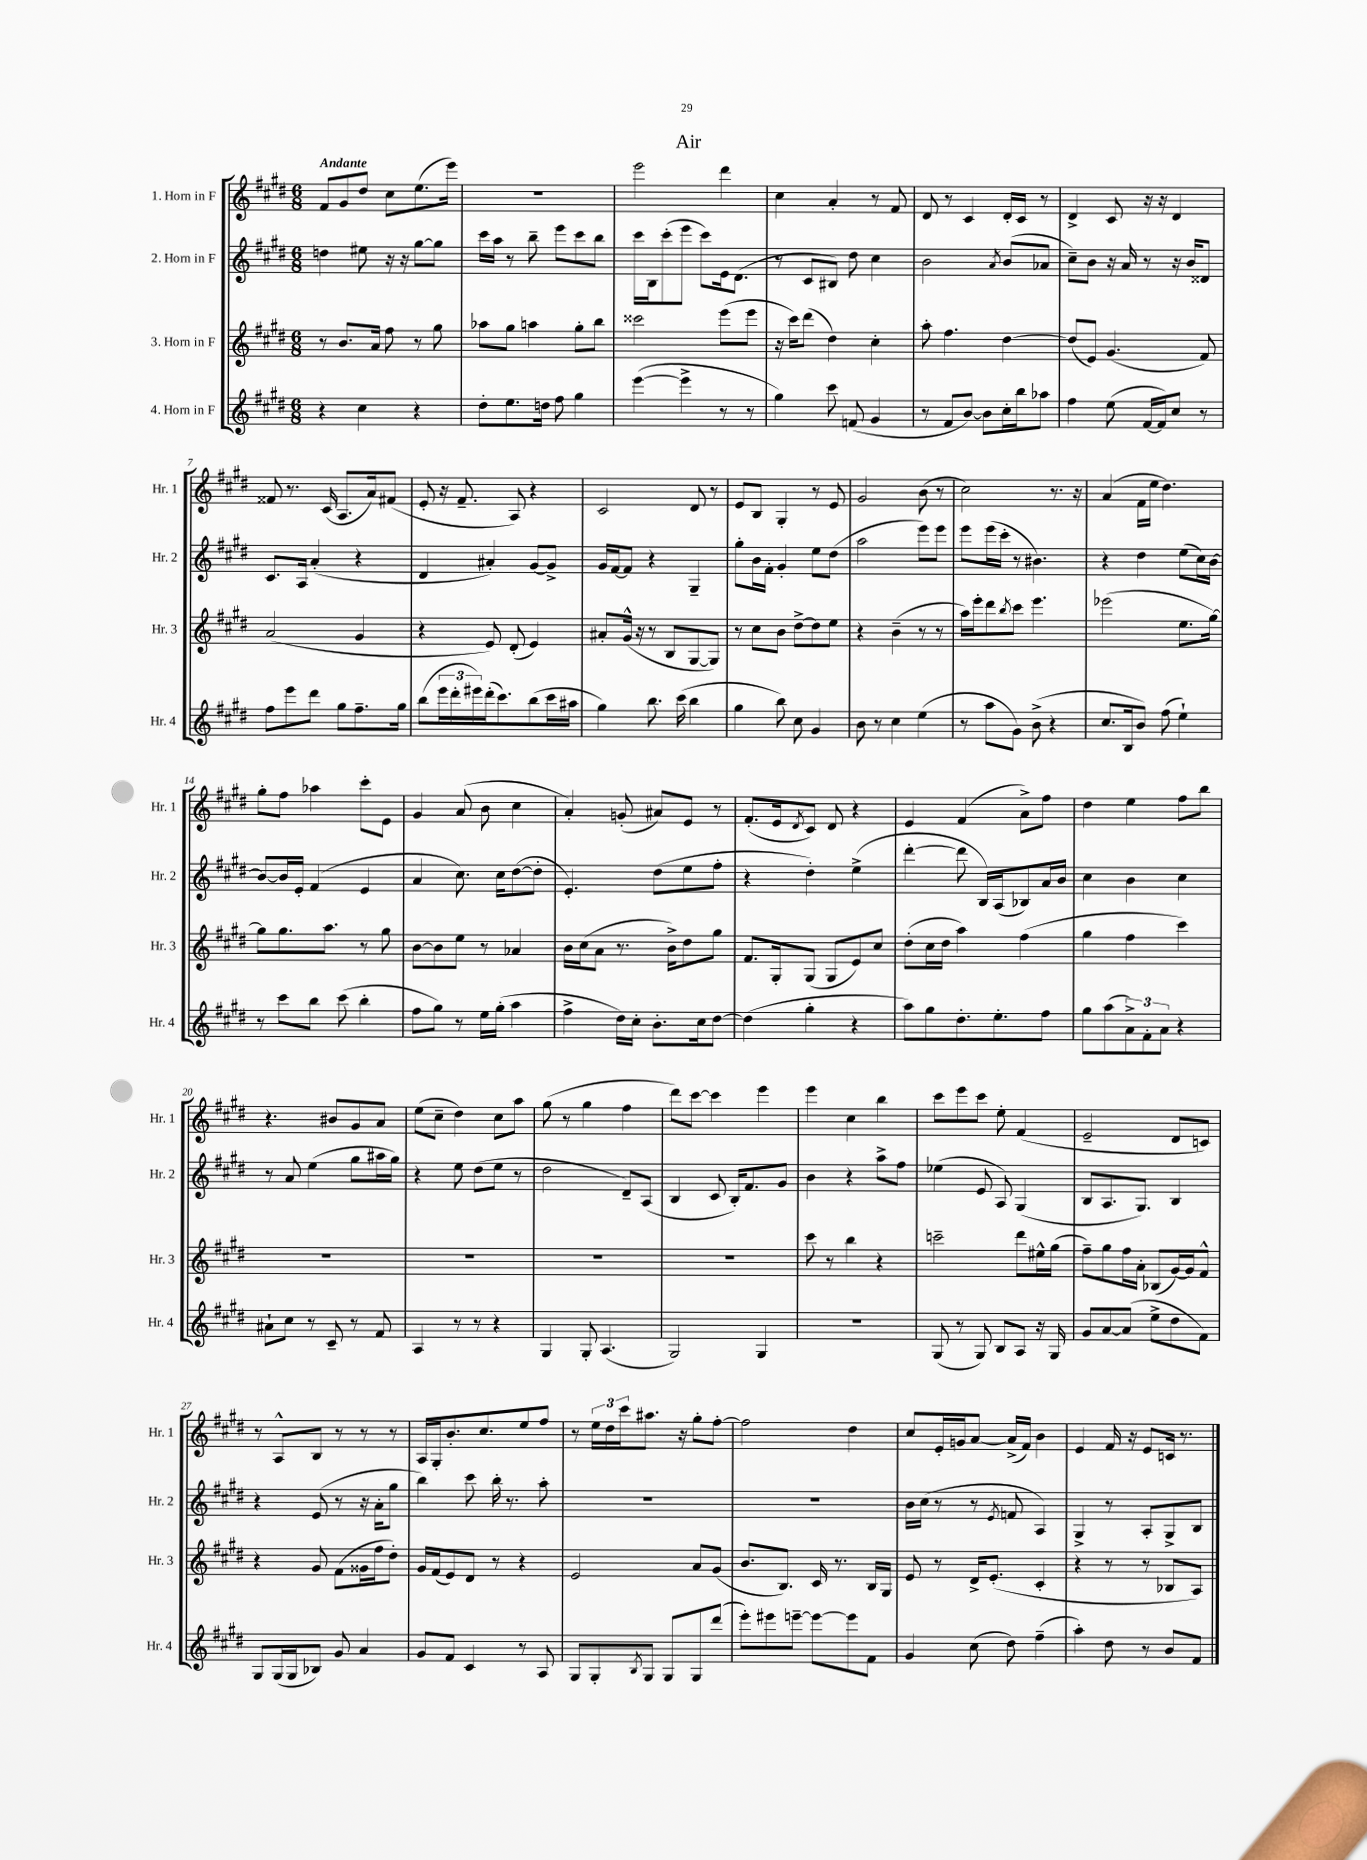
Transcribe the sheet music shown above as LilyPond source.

\header { title = "Air" }
<<
\new StaffGroup <<
\new Staff = "s0" \with { instrumentName = "1. Horn in F" shortInstrumentName = "Hr. 1" } {
    \clef treble \key e \major \numericTimeSignature \time 6/8 \tempo "Andante"
    fis'8 gis'8 dis''8 cis''8 e''8.( e'''16) |
    R2. |
    e'''2 dis'''4 |
    cis''4 a'4-. r8 fis'8 |
    dis'8 r8 cis'4 dis'16-. cis'16 r8 |
    dis'4-> cis'8 r16 r16 dis'4 |
    fisis'8 r8. cis'16( a8. a'16) fis'8( |
    e'8-. r16 fis'8.-- a8) r4 |
    cis'2 dis'8 r8 |
    e'8 b8 gis4-. r8 e'8 |
    gis'2 b'8( r8 |
    cis''2) r8. r16 |
    a'4( fis'16 e''16 dis''4.) |
    gis''8-. fis''8 aes''4 cis'''8-. e'8 |
    gis'4 a'8( b'8 cis''4 |
    a'4-.) g'8-.( ais'8) e'8 r8 |
    fis'8.-.( e'16 \acciaccatura { dis'8 } cis'8) dis'8 r4 |
    e'4 fis'4( a'8->) fis''8 |
    dis''4 e''4 fis''8 b''8 |
    r4. bis'8 gis'8 a'8 |
    e''8( cis''8-- dis''4) cis''8 a''8 |
    gis''8( r8 gis''4 fis''4 |
    dis'''8) cis'''8~ cis'''4 e'''4 |
    e'''4 cis''4 b''4 |
    cis'''8 e'''8 cis'''8 e''8-. fis'4( |
    e'2-- dis'8 c'8) |
    r8 a8-^ b8 r8 r8 r8 |
    a16 gis16-. b'8.-. cis''8. e''8 fis''8 |
    r8 \tuplet 3/2 { e''16 dis''16 cis'''16 } ais''8. r16 gis''8-. fis''8~-. |
    fis''2 dis''4 |
    cis''8 e'16-. g'16 a'8~ a'16->( fis'16) b'4 |
    e'4 fis'16 r16 e'8 c'16 r8. \bar "|." |
}
\new Staff = "s1" \with { instrumentName = "2. Horn in F" shortInstrumentName = "Hr. 2" } {
    \clef treble \key e \major \numericTimeSignature \time 6/8
    d''4 eis''8 r16 r16 gis''8~ gis''8 |
    cis'''16 a''16 r8 b''8-- e'''8 cis'''8 b''8 |
    cis'''16 b16 cis'''8-.( e'''8 cis'''8) e'16 dis'8.( |
    r8 cis'8 bis8) dis''8 cis''4 |
    b'2 \acciaccatura { a'8 } b'8( aes'8 |
    cis''8--) b'8 r16 a'16 r8 r16 b'16 disis'8 |
    cis'8. a16 a'4-.( r4 |
    dis'4 ais'4-.) gis'8~ gis'8-> |
    gis'16 fis'16~ fis'8 r4 gis4-- |
    gis''8-. b'16 fis'16-. gis'4-. e''8 dis''8( |
    a''2 e'''8) e'''8 |
    e'''8 e'''16( cis'''16-. r8 bis'4.) |
    r4 dis''4 e''8( cis''16) b'16~ |
    b'8~ b'16 e'16-. fis'4( e'4 |
    a'4 cis''8.) cis''16 dis''8~( dis''8-. |
    e'4.-.) dis''8( e''8 fis''8-. |
    r4 dis''4-.) e''4->( |
    dis'''4~-. dis'''8 b16) a16( bes8) a'16 b'16 |
    cis''4 b'4 cis''4 |
    r8 a'8 e''4( gis''8 ais''16 gis''16) |
    r4 e''8 dis''8( e''8 r8 |
    dis''2 dis'8--) a8( |
    b4 cis'8 b16-.) fis'8. gis'8 |
    b'4 r4 a''8-> fis''8 |
    ees''4( e'8 a8) gis4( |
    b8 a8. gis8.) b4 |
    r4 e'8( r8 r16 a'16-. gis''8 |
    b''4) cis'''8 b''16-. r8. a''8-. |
    R2. |
    R2. |
    b'16 cis''16( r8 r8 \acciaccatura { e'8 } f'8 a4) |
    gis4-> r8 a8-. gis8-> b8 \bar "|." |
}
\new Staff = "s2" \with { instrumentName = "3. Horn in F" shortInstrumentName = "Hr. 3" } {
    \clef treble \key e \major \numericTimeSignature \time 6/8
    r8 b'8. a'16 fis''8 r8 gis''8 |
    aes''8 gis''8 a''4 gis''8-. b''8 |
    cisis'''2 e'''8( e'''8 |
    r16 cis'''16) dis'''8( dis''4) cis''4-. |
    a''8-. fis''4. dis''4~ |
    dis''8( e'8) gis'4.( fis'8) |
    a'2( gis'4 |
    r4 e'8) dis'8-.( e'4) |
    ais'8-. gis'16-^( r16 r8 b8 gis8~ gis8) |
    r8 cis''8 b'8 dis''8~-> dis''8 e''8 |
    r4 b'4--( r8 r8 |
    a''16) e'''16-. dis'''8 \acciaccatura { b''8 } cis'''8 e'''4. |
    ees'''2( e''8. gis''16~) |
    gis''8 gis''8. a''8. r8 gis''8 |
    b'8~ b'8 e''8 r8 aes'4 |
    b'16 cis''16( a'8 r8. b'16->) dis''8 gis''8 |
    fis'8. gis16-. gis8( gis8 e'8) cis''8 |
    dis''8-.( cis''16 dis''16 a''4) fis''4( |
    gis''4 fis''4 cis'''4) |
    R2. |
    R2. |
    R2. |
    R2. |
    cis'''8 r8 b''4 r4 |
    c'''2-- dis'''8 eis''16-^ gis''16( |
    fis''8--) gis''8 fis''16 a'16-. bes8( gis'16~) gis'16 fis'8-^ |
    r4 gis'8 fis'8( gisis'16 fis''16 dis''8-.) |
    gis'16 fis'16( e'8) dis'8 r8 r4 |
    e'2 a'8 gis'8( |
    b'8. b8.) cis'16 r8. b16 gis16 |
    e'8 r8 dis'16-> e'8.-.( cis'4-. |
    r4 r8 r8 bes8 a8) \bar "|." |
}
\new Staff = "s3" \with { instrumentName = "4. Horn in F" shortInstrumentName = "Hr. 4" } {
    \clef treble \key e \major \numericTimeSignature \time 6/8
    r4 cis''4 r4 |
    dis''8-. e''8. d''16 fis''8 gis''4 |
    e'''4~( e'''4-> r8 r8 |
    gis''4) cis'''8 f'8( gis'4 |
    r8 fis'8 b'8~) b'8 cis''16-. b''16 aes''8 |
    fis''4 e''8( fis'16~ fis'16) cis''8 r8 |
    fis''8 e'''8 dis'''8 gis''8 fis''8.-- gis''16 |
    b''8( \tuplet 3/2 { e'''16 dis'''16-. eis'''16) } dis'''16-.( cis'''8.) b''8( cis'''16 ais''16 |
    gis''4) b''8. cis'''16( b''4 |
    gis''4 b''8) cis''8 gis'4 |
    b'8 r8 cis''4 e''4( |
    r8 a''8 gis'8) b'8->( r4 |
    cis''8. b16 b'8) fis''8( e''4-!) |
    r8 cis'''8 b''8 cis'''8( b''4-. |
    fis''8 gis''8) r8 e''16 gis''16-.( a''4 |
    fis''4-> dis''16) cis''16-. b'8.-. cis''16 dis''8~ |
    dis''4( gis''4-. r4 |
    a''8) gis''8 dis''8.-. e''8.-. fis''8 |
    gis''8 a''8( \tuplet 3/2 { a'8->) fis'8-. a'8 } r4 |
    ais'8-! cis''8 r8 cis'8-- r8 fis'8 |
    a4 r8 r8 r4 |
    gis4 gis8-. a4.( |
    gis2) gis4 |
    R2. |
    gis8( r8 gis8) b8 a8 r16 gis16 |
    gis'8 a'8~ a'8( e''8-> dis''8 fis'8) |
    gis8 gis16( gis16 bes8) gis'8 a'4 |
    gis'8 fis'8 cis'4 r8 a8 |
    gis8 gis8-. \acciaccatura { b8 } gis8 gis8 gis8 dis'''8( |
    e'''8-.) eis'''8 e'''8~-- e'''8~ e'''8 fis'8 |
    gis'4 cis''8( dis''8) fis''4--( |
    a''4-.) dis''8 r8 b'8 fis'8 \bar "|." |
}
>>
>>
